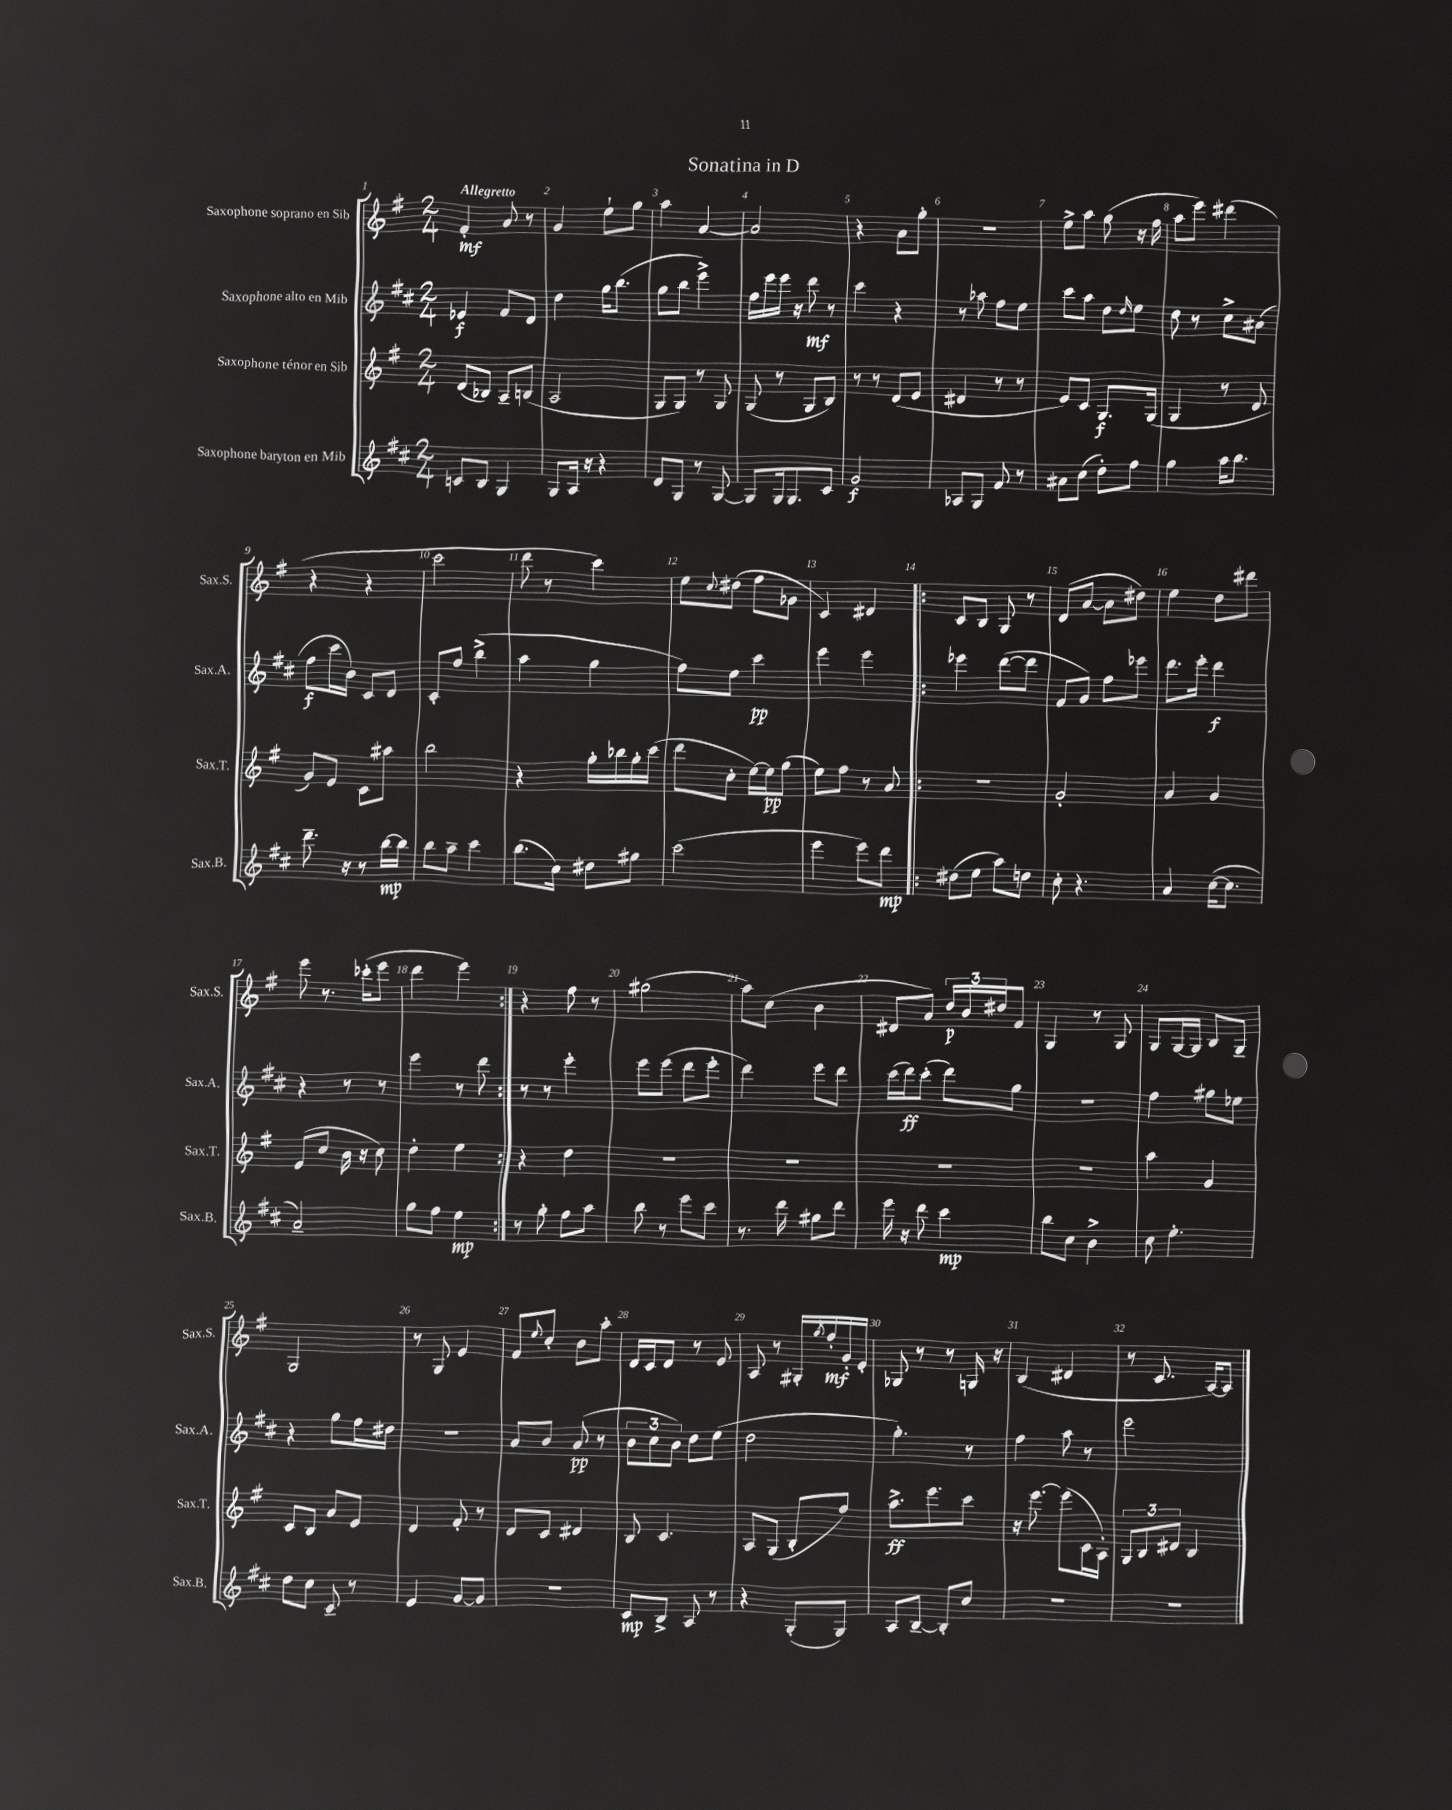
\header { title = "Sonatina in D" }
<<
\new StaffGroup <<
\new Staff = "s0" \with { instrumentName = "Saxophone soprano en Sib" shortInstrumentName = "Sax.S." } {
    \clef treble \key g \major \numericTimeSignature \time 2/4 \tempo "Allegretto"
    fis'4-.\mf a'8 r8 |
    g'4 e''8-! g''8 |
    a''4 a'4~ |
    a'2 |
    r4 a'8 g''8-. |
    R2 |
    e''8-> a''8 g''8( r16 fis''16 |
    a''8 e'''8) dis'''4( |
    r4 r4 |
    c'''2 |
    d'''8 r8 c'''4) |
    e''8 \appoggiatura { c''8 } dis''8( fis''8 ges'8 |
    c'4) dis'4 |
    \repeat volta 2 { c'8 b8 g8 r8 |
    d'8( a'8~ a'8 dis''8) |
    e''4 d''8 dis'''8 |
    e'''8 r8. ces'''16-.( e'''8 |
    d'''4 e'''4) | }
    r4 fis''8 r8 |
    gis''2( |
    a''8) c''8( b'4 |
    dis'8 a'8) \tuplet 3/2 { d''16\p b'16 dis''16 } fis'8 |
    g4 r8 g8 |
    g8 g16~ g16 b8 g8-- |
    g2 |
    r8 g8 e'4 |
    fis'8 \appoggiatura { e''8 } c''8-. b'8 a''8-. |
    d'16 c'16 d'8 r8 e'8 |
    a8 r8 gis16-. \acciaccatura { g''8 } fis''16-.\mf g'16-. e'16-. |
    ges8 r8 r8 g16 r16 |
    b4( dis'4 |
    r8 c'8. a16~) a8 \bar "|." |
}
\new Staff = "s1" \with { instrumentName = "Saxophone alto en Mib" shortInstrumentName = "Sax.A." } {
    \clef treble \key d \major \numericTimeSignature \time 2/4
    ees'4\f fis'8 d'8 |
    d''4 g''16 b''8.( |
    g''8 b''8 e'''4->) |
    fis''16 e'''16 e'''16 r16 d'''8\mf r8 |
    cis'''4 r4 |
    r8 aes''8 fis''8 e''8 |
    cis'''8 a''8 d''8 \grace { d''16 } e''8 |
    d''8 r8 cis''8-> ais'8( |
    fis''8\f cis'''16 b'16) cis'8 d'8 |
    cis'8-. fis''8 b''4->( |
    a''4 g''4 |
    fis''8) e''8 cis'''4\pp |
    e'''4 e'''4 |
    \repeat volta 2 { ees'''4 d'''8~( d'''8 |
    fis'8 g'8) fis''8 ees'''8 |
    d'''8. e'''16-. d'''4\f |
    r4 r8 r8 |
    e'''4 r8 d'''8 | }
    r8 r8 e'''4-. |
    e'''8 e'''8( d'''8 e'''8-. |
    d'''4) e'''8 d'''8 |
    cis'''16( d'''16\ff) cis'''8-.( d'''8) g''8 |
    R2 |
    fis''4 gis''8 ees''8 |
    r4 g''8 fis''16 dis''16 |
    R2 |
    a'8 b'8 a'8\pp( r8 |
    \tuplet 3/2 { b'8 cis''8 b'8) } d''8 e''8( |
    d''2 |
    g''4.-.) r8 |
    fis''4 a''8 r8 |
    e'''2 \bar "|." |
}
\new Staff = "s2" \with { instrumentName = "Saxophone ténor en Sib" shortInstrumentName = "Sax.T." } {
    \clef treble \key g \major \numericTimeSignature \time 2/4
    d'8( bes8) a8-- b8( |
    a2 |
    g8 g8) r8 g8 |
    g8( r8 g8 b8) |
    r8 r8 d'8( e'8 |
    dis'4 r8 r8 |
    e'8) c'8 g8.\f g16( |
    g4 r8 d'8 |
    g'8) e'8 c'8 ais''8 |
    b''2 |
    r4 g''16-. bes''16 g''16-. c'''16( |
    d'''8 c''8-. e''16~) e''16\pp g''8( |
    e''8) fis''8 r8 a'8 |
    \repeat volta 2 { r2 |
    g'2-. |
    a'4 g'4 |
    e'8( c''8 b'16 r16 c''8) |
    d''4-. e''4 | }
    r4 d''4 |
    R2 |
    R2 |
    R2 |
    R2 |
    a''4 g'4 |
    c'8 b8 a'8 e'8 |
    d'4 fis'8-. r8 |
    d'8 c'8 dis'4 |
    b8 c'4. |
    a8 g8( b8-. fis''8) |
    a''8.->\ff e'''8. c'''8 |
    r16 e'''8.~ e'''8( c'16 a16-.) |
    \tuplet 3/2 { g8 b8 dis'8 } b4 \bar "|." |
}
\new Staff = "s3" \with { instrumentName = "Saxophone baryton en Mib" shortInstrumentName = "Sax.B." } {
    \clef treble \key d \major \numericTimeSignature \time 2/4
    c'8 b8 g4 |
    g8 a16 r16 r4 |
    d'8 g8 r8 g8~ |
    g8 g16 g8. cis'8 |
    g'2\f |
    aes8 g8 fis'8 r8 |
    ais'8 cis''8( d''8-.) fis''8 |
    g''4 a''16 b''8. |
    d'''8.-- r16 r8 b''16~\mp b''16 |
    b''8 a''8-- cis'''4 |
    b''8.( cis''16) dis''8 gis''8 |
    cis'''2( |
    e'''4 e'''8) d'''8\mp |
    \repeat volta 2 { dis''8( e''8 a''8) d''8 |
    cis''8-. r4. |
    a'4 cis''16~( cis''8. |
    a'2--) |
    g''8 fis''8 e''4\mp | }
    r8 g''8-. fis''8 a''8 |
    b''8 r8 e'''8 cis'''8 |
    r8. d'''16 gis''8 d'''8 |
    e'''16 r16 d'''8 cis'''4\mp |
    b''8 cis''8 b'4-> |
    cis''8 e''4.-. |
    d''8 cis''8 cis'8-- r8 |
    e'4 g'8~ g'8 |
    R2 |
    cis'8\mp b8-> a8 r8 |
    r4 g8-.( g8) |
    a8 b8~-- b8-. cis''8 |
    R2 |
    R2 \bar "|." |
}
>>
>>
\layout { \context { \Score \override BarNumber.break-visibility = ##(#f #t #t) barNumberVisibility = #all-bar-numbers-visible } }
